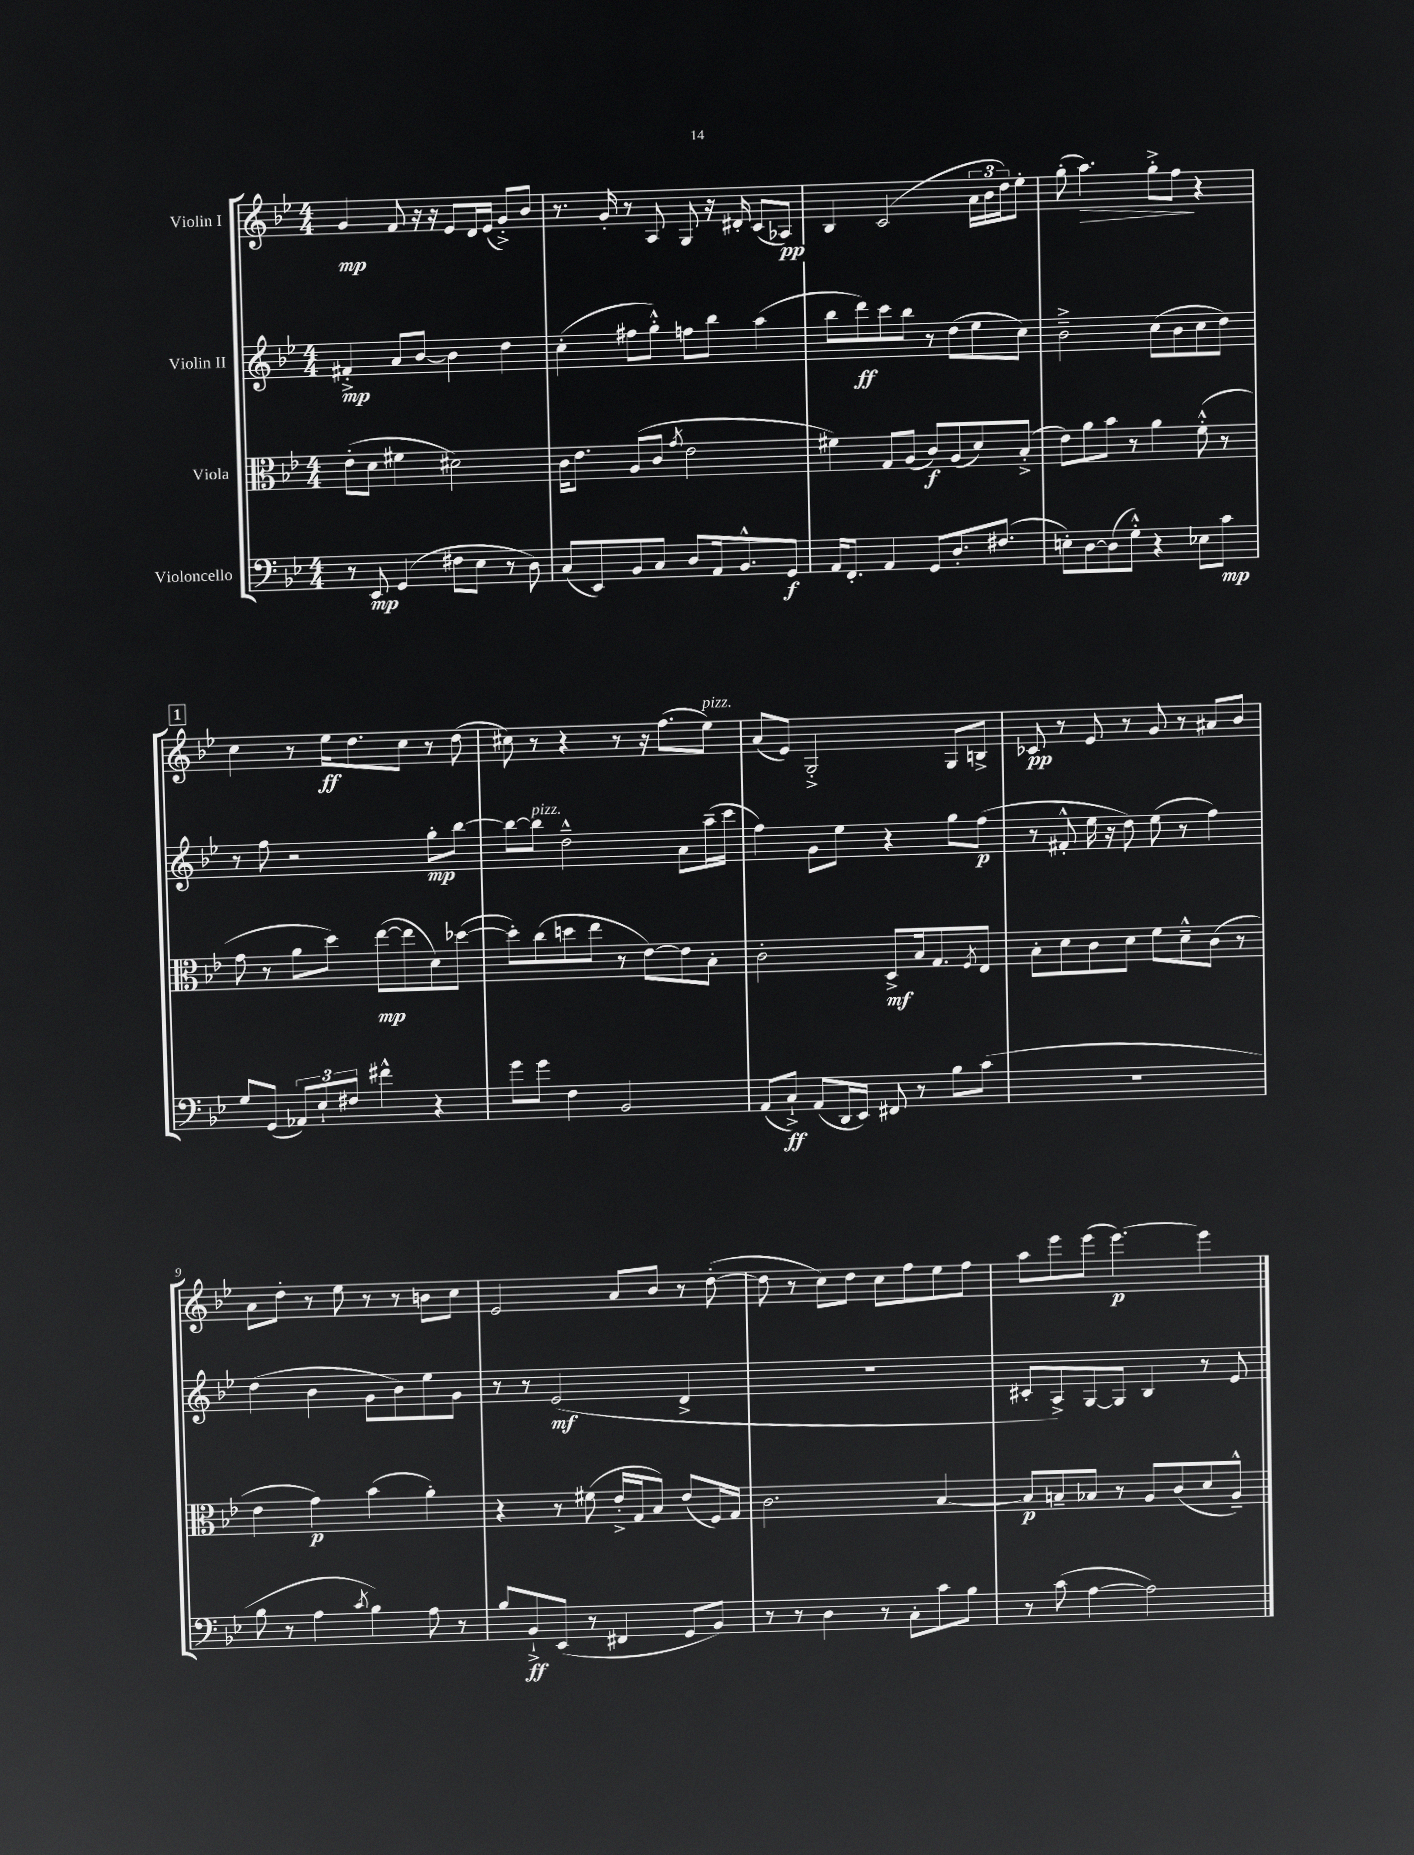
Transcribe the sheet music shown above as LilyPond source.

<<
\new StaffGroup <<
\new Staff = "s0" \with { instrumentName = "Violin I" } {
    \clef treble \key bes \major \numericTimeSignature \time 4/4
    g'4\mp f'8 r16 r16 ees'8 d'16 ees'16( g'8-.->) bes'8 |
    r8. g'16-. r8 a8 g8 r16 dis'16-. c'8( aes8\pp) |
    bes4 c'2( \tuplet 3/2 { a'16 bes'16 d''16) } ees''8-. |
    g''8-.( a''4.\>) g''8-.-> f''8\! r4 |
    \mark \markup { \box "1" } c''4 r8 ees''16\ff d''8. c''8 r8 d''8( |
    cis''8) r8 r4 r8 r16 f''8.( ees''8^\markup { \italic "pizz." }) |
    a'8( ees'8) g2-.-> g8 b8-> |
    ces'8\pp r8 ees'8 r8 g'8 r8 ais'8 bes'8 |
    a'8 d''8-. r8 ees''8 r8 r8 b'8 c''8 |
    ees'2 a'8 bes'8 r8 d''8~-.( |
    d''8 r8 c''8) d''8 c''8 f''8 ees''8 f''8 |
    a''8 ees'''8 ees'''8( ees'''4.~\p) ees'''4 \bar "|." |
}
\new Staff = "s1" \with { instrumentName = "Violin II" } {
    \clef treble \key bes \major \numericTimeSignature \time 4/4
    fis'4-.->\mp a'8 bes'8~ bes'4 d''4 |
    c''4-.( fis''8 g''8-.-^) f''8 bes''8 a''4( |
    bes''8 d'''8\ff) c'''8 bes''8 r8 d''8( ees''8 c''8) |
    bes'2---> c''8( bes'8 c''8 d''8) |
    \mark \markup { \box "1" } r8 f''8 r2 g''8-.\mp bes''8~ |
    bes''8~ bes''8^\markup { \italic "pizz." } d''2---^ a'8 a''16--( c'''16 |
    f''4) g'8 ees''8 r4 g''8 f''8\p( |
    r8 fis'8-.-^ ees''16 r16 d''8) ees''8( r8 f''4) |
    d''4( bes'4 g'8 bes'8) ees''8 g'8 |
    r8 r8 ees'2\mf( d'4-> |
    R1 |
    cis'8-. a8->) g8~ g8 bes4 r8 ees'8 \bar "|." |
}
\new Staff = "s2" \with { instrumentName = "Viola" } {
    \clef alto \key bes \major \numericTimeSignature \time 4/4
    ees'8-.( d'8 fis'4 dis'2) |
    c'16 ees'8. a8( c'8 \acciaccatura { g'8 } ees'2 |
    fis'4) g8 a8( c'8\f) a8( d'8) bes8-.->( |
    ees'8) a'8 bes'8 r8 a'4 f'8-.-^( r8 |
    \mark \markup { \box "1" } g'8 r8 a'8 d''8) ees''8~\mp( ees''8 d'8) des''8~( |
    des''8-.) c''8( d''8 ees''8 r8 ees'8~) ees'8 bes8-. |
    c'2-. d8->\mf bes16 g8. \acciaccatura { f8 } ees8 |
    bes8-. d'8 c'8 d'8 f'8 d'8---^ c'8( r8 |
    ees'4 g'4\p) bes'4( a'4-.) |
    r4 r8 fis'8( ees'16-.-> g16 bes8) ees'8( f16) g16 |
    c'2. bes4~ |
    bes8\p b8-- bes8 r8 a8 c'8( d'8 a8---^) \bar "|." |
}
\new Staff = "s3" \with { instrumentName = "Violoncello" } {
    \clef bass \key bes \major \numericTimeSignature \time 4/4
    r8 ees,8\mp g,4( fis8 ees8 r8 d8) |
    c8( ees,8) bes,8 c8 d8 a,16 bes,8.-^ g,8\f |
    a,16 f,8.-. a,4 g,8 d8.-. fis8.( |
    e8-.) d8~ d8( g8-.-^) r4 ees8 c'8\mp |
    \mark \markup { \box "1" } g8 g,8( \tuplet 3/2 { aes,8) ees8-! fis8 } fis'4-^ r4 |
    g'8 g'8 f4 bes,2 |
    a,8( c8-!->\ff) a,8( d,16 ees,16) fis,8 r8 bes8 c'8( |
    R1 |
    bes8 r8 a4 \acciaccatura { c'8 } bes4) a8 r8 |
    bes8 bes,8-!->\ff ees,8( r8 fis,4 g,8 bes,8) |
    r8 r8 d4 r8 c8-. c'8 bes8 |
    r8 c'8( a4~ a2) \bar "|." |
}
>>
>>
